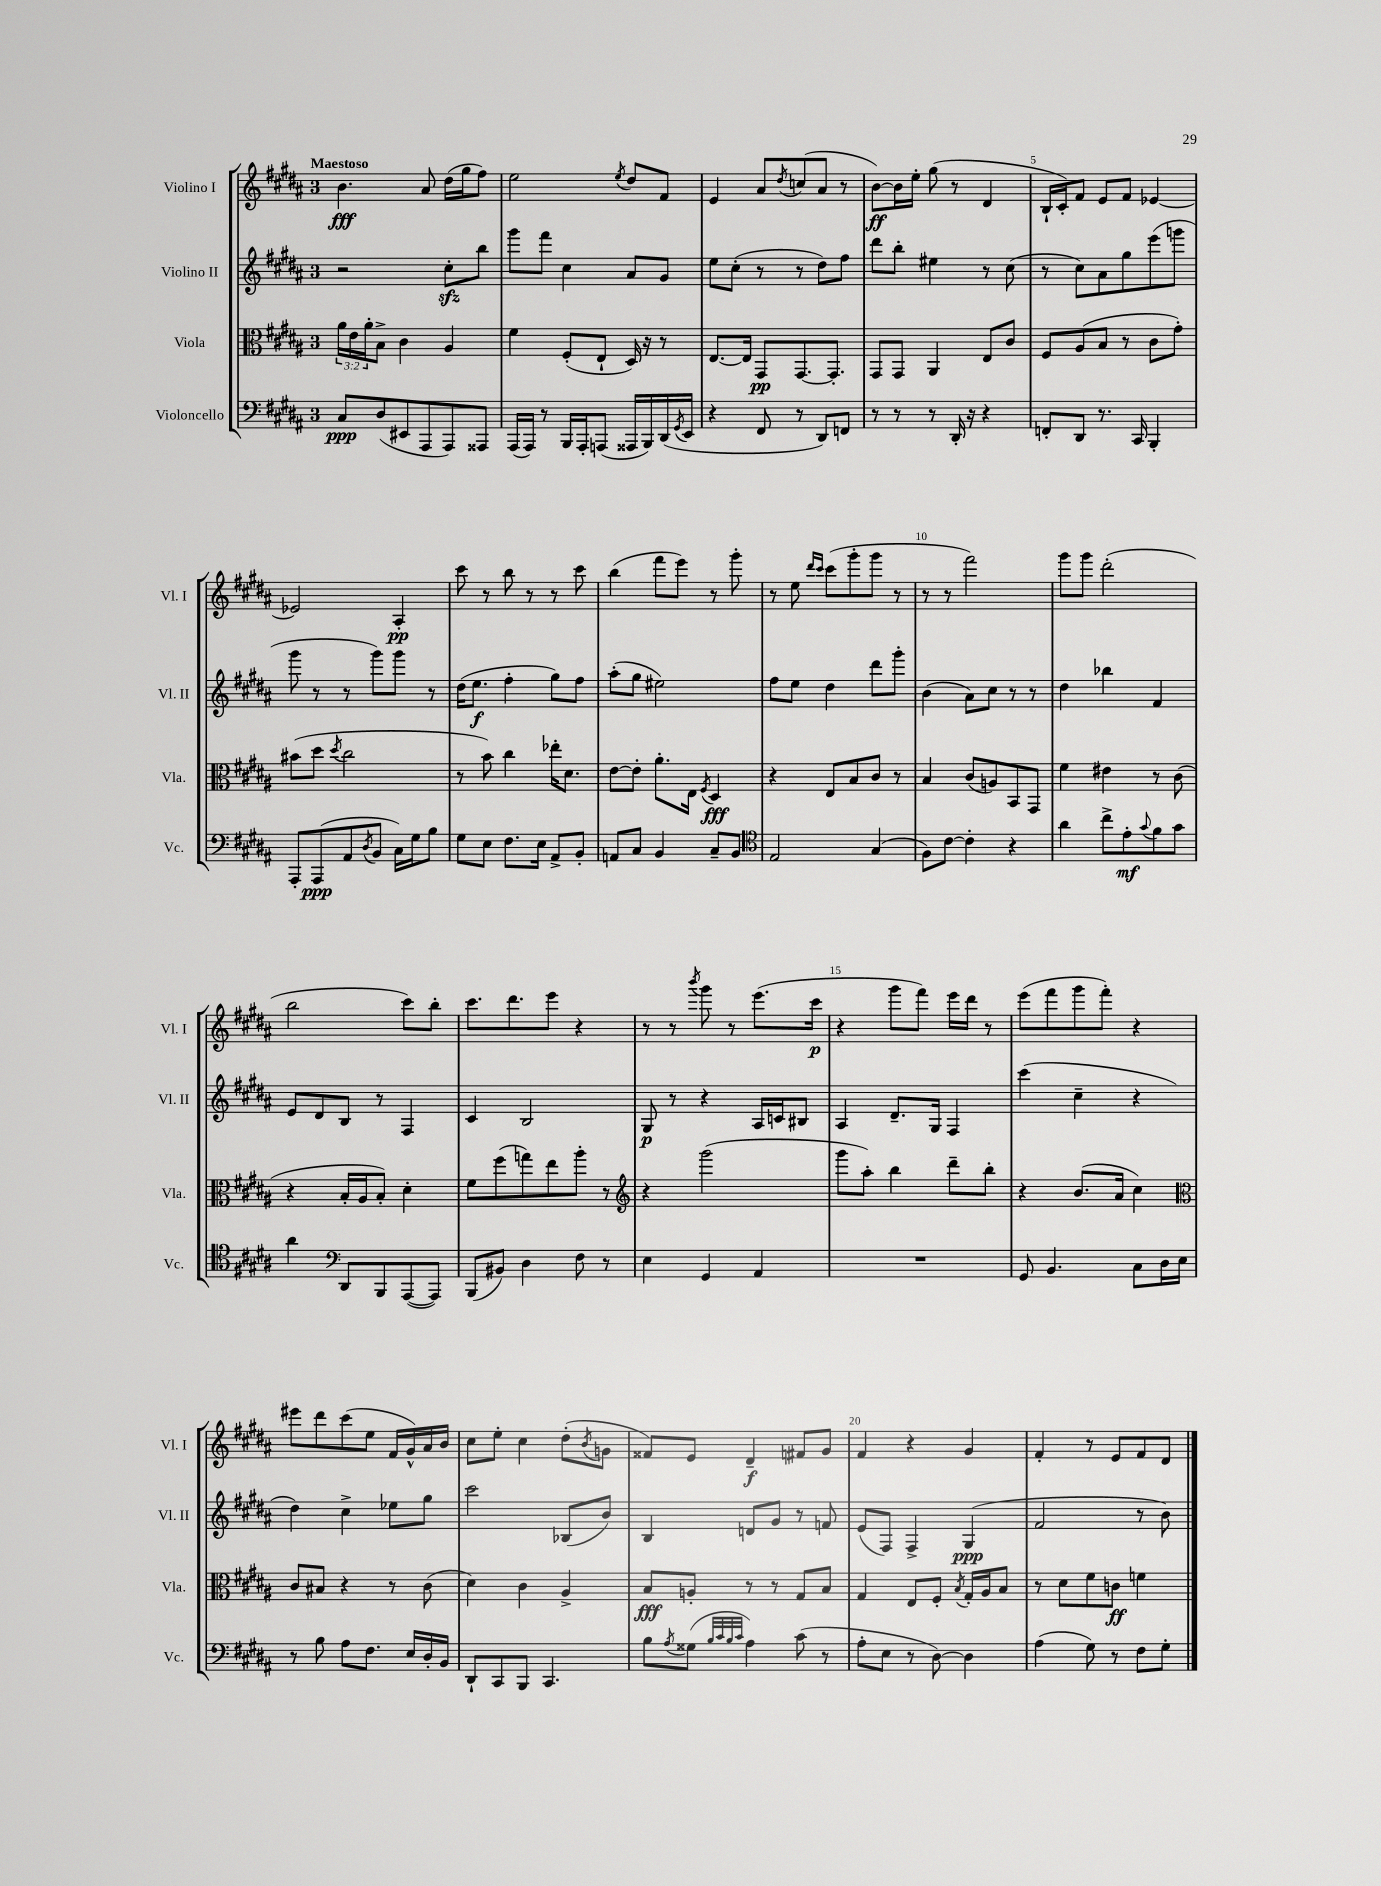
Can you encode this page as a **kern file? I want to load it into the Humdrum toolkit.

**kern	**kern	**kern	**kern
*staff4	*staff3	*staff2	*staff1
*clefF4	*clefC3	*clefG2	*clefG2
*k[f#c#g#d#a#]	*k[f#c#g#d#a#]	*k[f#c#g#d#a#]	*k[f#c#g#d#a#]
*M3/4	*M3/4	*M3/4	*M3/4
8C#	24a#	2r	4.b
.	24e	.	.
.	24a#'	.	.
(8D#	8B^	.	.
8EE#	4c#	.	.
8AAA#	.	.	8a#
8AAA#)	4A#	8cc#'	(16dd#
.	.	.	16gg#
8AAA##	.	8bb	8ff#)
=	=	=	=
(16AAA#	4f#	8ggg#	2ee
16AAA#)	.	.	.
8r	.	8fff#	.
16BBB	(8F#'	4cc#	.
16AAA#'	.	.	.
(8AAA	8E`	.	.
.	.	.	8qee
16AAA##	16D#)	8a#	8dd#
16BBB)	16r	.	.
(16DD#	8r	8g#	8f#
8qGG#	.	.	.
16EE	.	.	.
=	=	=	=
4r	[8.E	8ee	4e
.	.	(8cc#'	.
.	16E]	.	.
8FF#	8GG#	8r	8a#
.	.	.	8qdd#
8r	[8.GG#	8r	(8cc
8DD#)	.	8dd#)	8a#
.	8.GG#']	.	.
8FF	.	8ff#	8r
=	=	=	=
8r	8GG#	8ddd#	[8b)
8r	8GG#	8bb'	16b]
.	.	.	16ee'
8r	4AA#	4ee#	(8gg#
16DD#'	.	.	8r
16r	.	.	.
4r	8E	8r	4d#
.	8c#	(8cc#	.
=	=	=	=
8FF'	8F#	8r	16B`
.	.	.	16c#')
8DD#	(8A#	8cc#)	8f#
8.r	8B	8a#	8e
.	8r	8gg#	8f#
16CC#	.	.	.
4BBB'	8c#	(8eee	[4e-
.	8g#')	8ggg	.
=	=	=	=
8AAA#'	(8b#	8ggg#	2e-]
(8AAA#	8dd#	8r	.
.	8qdd#	.	.
8AA#	2cc#	8r	.
8qD#	.	.	.
8BB	.	8ggg#)	.
16C#)	.	8ggg#	4A#'
16G#	.	.	.
8B	.	8r	.
=	=	=	=
8G#	8r	(16dd#	8ccc#
.	.	8.ee	.
8E	8b)	.	8r
8.F#	4cc#	4ff#'	8bb
.	.	.	8r
16E	.	.	.
8AA#^	16ee-'	8gg#)	8r
.	8.d#	.	.
8BB'	.	8ff#	8ccc#
=	=	=	=
8AA	[8e	(8aa#'	(4bb
8C#	8e']	8gg#	.
4BB	8.a#'	2ee#)	8fff#
.	.	.	8eee)
.	16E	.	.
.	8qF#	.	.
8C#~	4D#	.	8r
8BB	.	.	8ggg#'
=	=	=	=
*clefC4	*	*	*
2E	4r	8ff#	8r
.	.	8ee	8ee
.	.	.	16qqddd#
.	.	.	16qqccc#
.	8E	4dd#	(8ccc#
.	8B	.	8ggg#'
(4G#	8c#	8ddd#	8ggg#
.	8r	8ggg#'	8r
=	=	=	=
8F#)	4B	(4b	8r
[8c#	.	.	8r
4c#']	(8c#	8a#)	2fff#)
.	8A)	8cc#	.
4r	8BB	8r	.
.	8GG#	8r	.
=	=	=	=
4a#	4f#	4dd#	8ggg#
.	.	.	8ggg#
8cc#^	4e#	4bb-	(2ddd#'
8e'	.	.	.
8qqg#	.	.	.
8f#	8r	4f#	.
8g#	(8c#	.	.
=	=	=	=
4a#	4r	8e	2bb
.	.	8d#	.
*clefF4	*	*	*
8DD#	16B'	8B	.
.	16A#	.	.
8BBB	8B')	8r	.
([8AAA#	4d#'	4F#	8ccc#)
8AAA#])	.	.	8bb'
=	=	=	=
(8BBB	8f#	4c#	8.ccc#
8BB#)	(8ff#	.	.
.	.	.	8.ddd#
4D#	8gg)	2B	.
.	8ee	.	8eee
8F#	8aa#'	.	4r
8r	8r	.	.
=	=	=	=
*	*clefG2	*	*
4E	4r	8G#	8r
.	.	8r	8r
.	.	.	8qbbb
4GG#	(2ggg#	4r	8ggg#
.	.	.	8r
4AA#	.	16A#	(8.eee
.	.	16c	.
.	.	8B#	.
.	.	.	16ccc#
=	=	=	=
2.r	8ggg#	4A#	4r
.	8aa#')	.	.
.	4bb	8.d#~	8ggg#
.	.	.	8fff#)
.	.	16G#	.
.	8ddd#~	4F#	16eee
.	.	.	16ddd#
.	8bb'	.	8r
=	=	=	=
8GG#	4r	(4ccc#	(8eee
4.BB	.	.	8fff#
.	(8.b	4cc#~	8ggg#
.	.	.	8fff#')
.	16a#	.	.
8C#	4cc#)	4r	4r
16D#	.	.	.
16E	.	.	.
=	=	=	=
*	*clefC3	*	*
8r	8c#	4dd#)	8eee#
8B	8B#	.	8ddd#
8A#	4r	4cc#^	(8ccc#
8.F#	.	.	8ee
.	8r	8ee-	16f#
16E	.	.	16g#^^)
16D#'	(8c#	8gg#	16a#
16BB	.	.	16b
=	=	=	=
8DD#`	4d#)	2ccc#	8cc#
8CC#	.	.	8ee'
8BBB	4c#	.	4cc#
4.CC#	.	.	.
.	4A#^	(8B-	(8dd#'
.	.	.	8qb
.	.	8b)	8g
=	=	=	=
8B	8B	4B	8f##)
8qA#	.	.	.
(8G##	8A'	.	8e
32qqB	.	.	.
32qqc#	.	.	.
32qqB	.	.	.
32qqc#	.	.	.
4A#)	8r	8d	4d#~
.	8r	8g#	.
(8c#	8G#	8r	8f#
8r	8B	8f	8g#
=	=	=	=
8A#'	4G#	(8e	4f#
8E	.	8F#)	.
8r	8E	4F#^	4r
[8D#)	8F#'	.	.
.	8qB	.	.
4D#]	16G#'	(4G#	4g#
.	16A#	.	.
.	8B	.	.
=	=	=	=
(4A#	8r	2f#	4f#'
.	8d#	.	.
8G#)	8f#	.	8r
8r	8c	.	8e
8F#	4f	8r	8f#
8G#'	.	8b)	8d#
==	==	==	==
*-	*-	*-	*-
